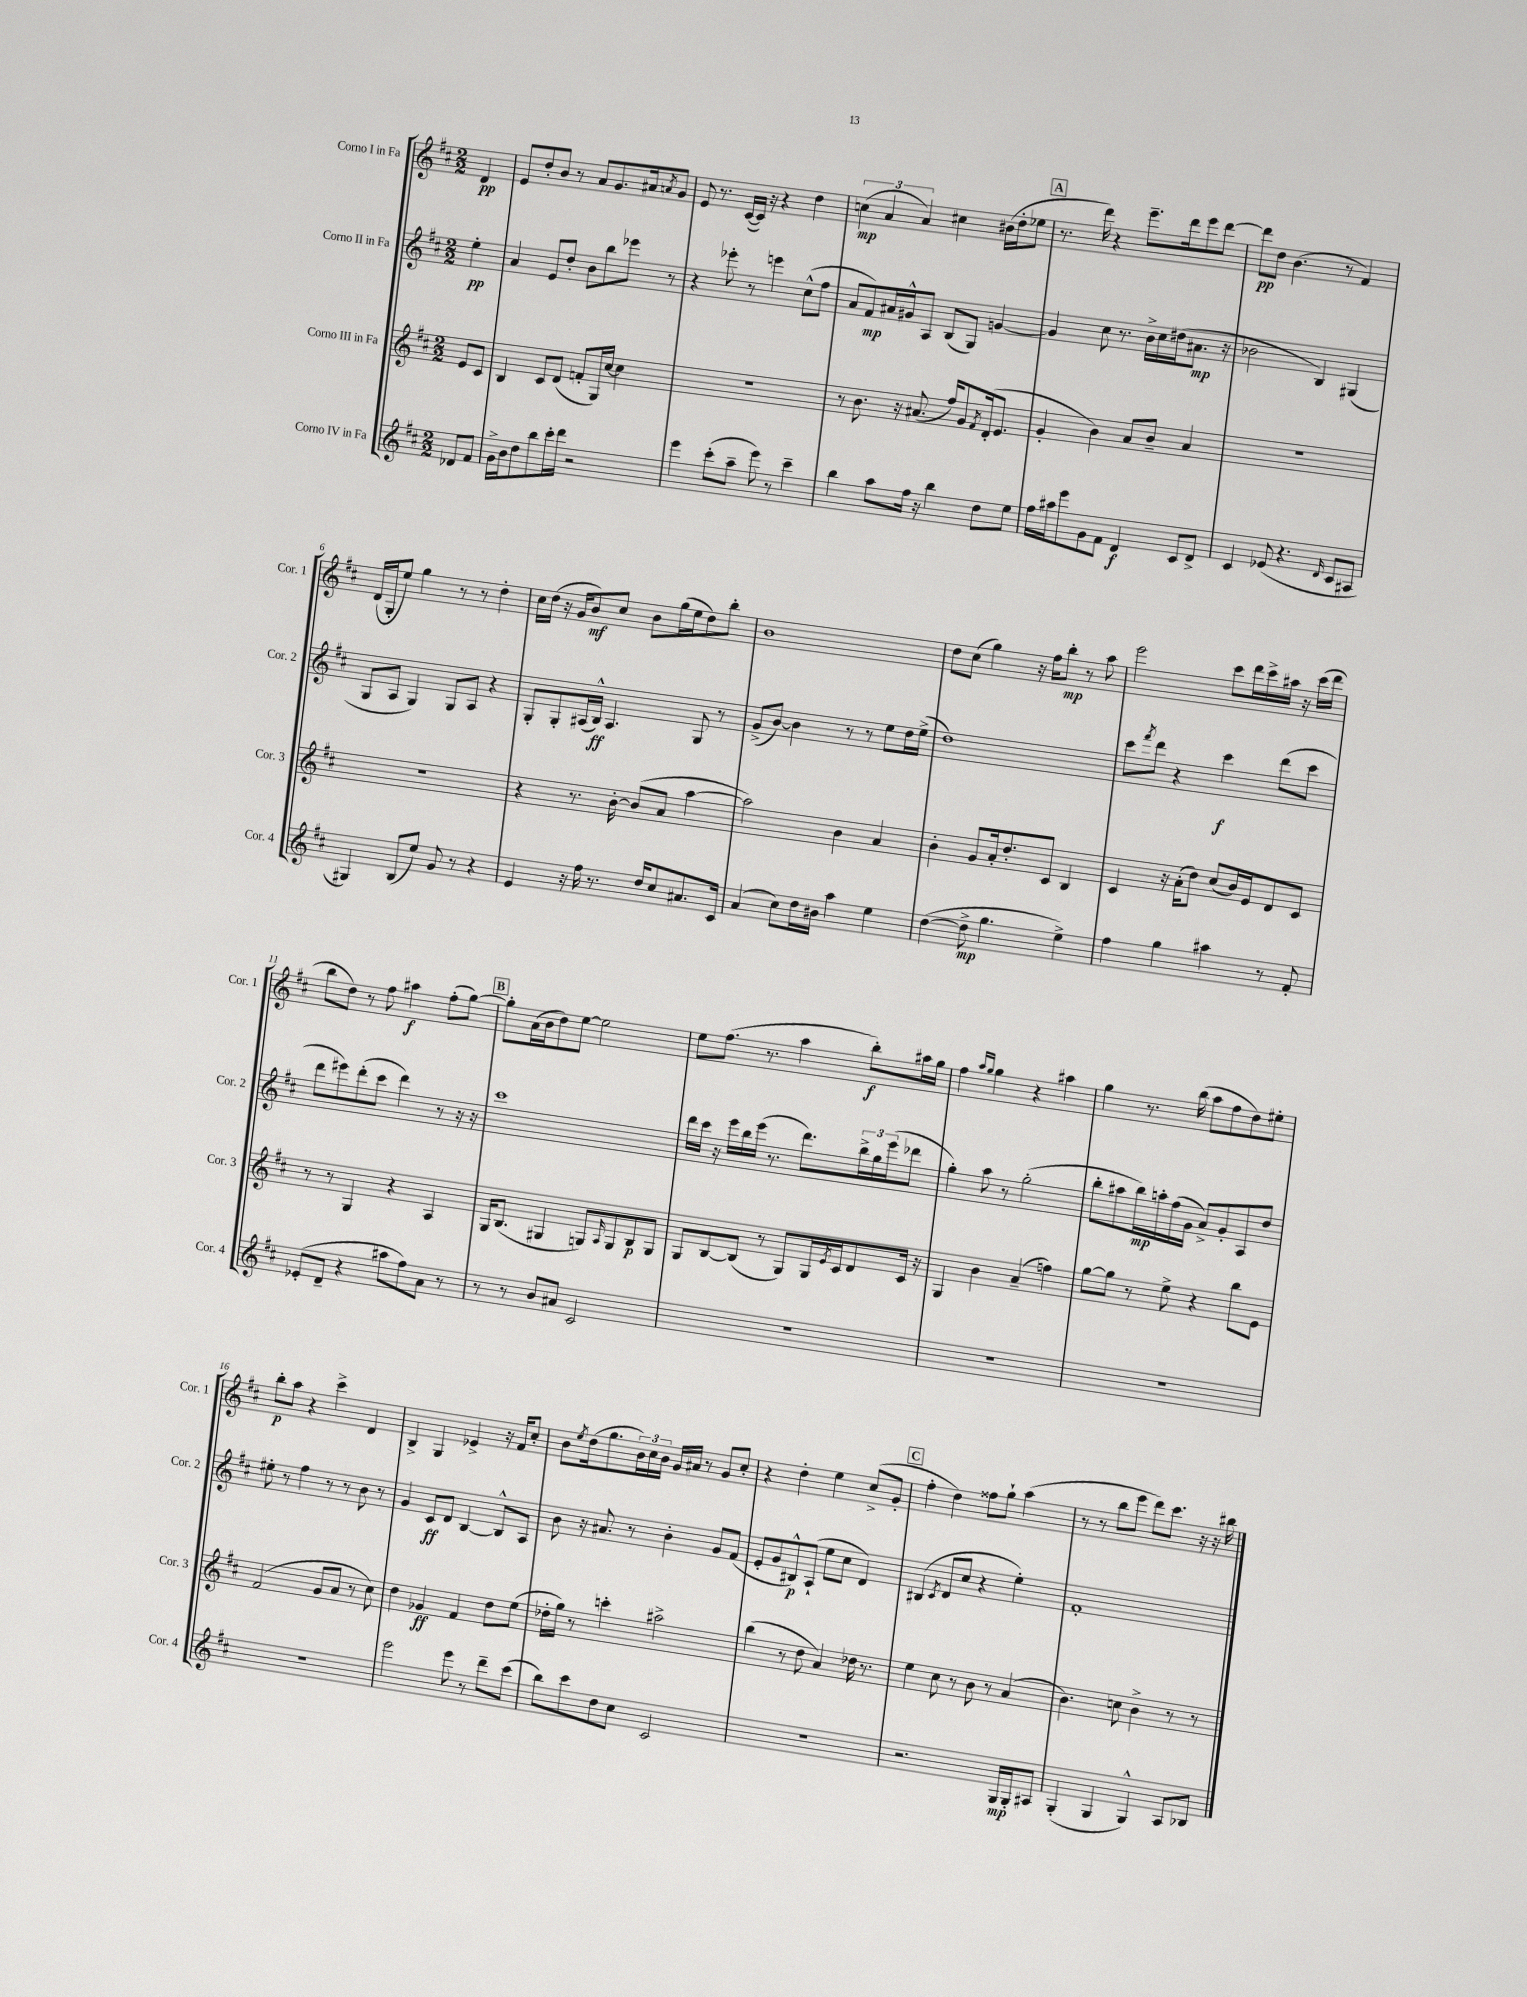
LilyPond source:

<<
\new StaffGroup <<
\new Staff = "s0" \with { instrumentName = "Corno I in Fa" shortInstrumentName = "Cor. 1" } {
    \clef treble \key d \major \numericTimeSignature \time 2/2 \partial 4
    d'4\pp |
    e'8 d''8-. b'8 r8 a'8 g'8. ais'16 \acciaccatura { a'8 } g'8 |
    e'8 r8. cis'16~( cis'16) r16 r4 d''4 |
    \tuplet 3/2 { c''4\mp( a'4 a'4) } cis''4 bis'16( d''16-. ees''8 |
    \mark \markup { \box "A" } r8. d'''16) r4 e'''8.-- d'''16 e'''8 d'''8~ |
    d'''8\pp d''8 b'4.( r8 fis'4) |
    d'16( g16-. e''8) g''4 r8 r8 d''4-. |
    cis''16 d''16( r16 g'16 b'8\mf) cis''8 b'8 g''16( e''16 d''8) b''8-. |
    b'1 |
    d''8 cis''8( g''4) r16 fis''16 b''8-.\mp r8 a''8 |
    e'''2 cis'''8 d'''16 cis'''16-> ais''16 r16 cis'''16( d'''16 |
    b''8 d''8) r8 fis''8 ais''4\f fis''8-.( g''8~) |
    \mark \markup { \box "B" } g''8-. a'16( b'16 d''8) e''8~ e''2 |
    e''8 fis''8.( r8. a''4 b''8-.\f) ais''16 g''16 |
    fis''4 \grace { a''16 g''16 } g''4 r4 ais''4 |
    g''4 r8. b''16( a''8 fis''8 d''8) eis''8-. |
    b''8-.\p a''8 r4 cis'''4-> d'4 |
    b4-> g4 ees'4-> r16 fis'16 cis''8-. |
    b'8 \acciaccatura { e''8 } d''16( g''8. \tuplet 3/2 { b'16) cis''16 b'16 } g'16 ais'16 r8 g'8 cis''8-. |
    r4 d''4-. e''4 cis''8->( g'8-. |
    \mark \markup { \box "C" } fis''4-. d''4) fisis''8 g''8-! a''4( |
    r8 r8 b''8 e'''8 d'''8) cis'''8. r16 r16 bis''16 \bar "|." |
}
\new Staff = "s1" \with { instrumentName = "Corno II in Fa" shortInstrumentName = "Cor. 2" } {
    \clef treble \key d \major \numericTimeSignature \time 2/2 \partial 4
    e''4-.\pp |
    a'4 e'8 d''8-. b'8 b''8 ees'''8 r8 |
    r4 ees'''8-. r8 e'''4 cis''8-^( fis''8 |
    a'8 fis'8\mp) ais'16 gis'16-^ a8 b8( g8) g'4~ |
    \mark \markup { \box "A" } g'4 cis''8 r8. b'16-> cis''16 dis''16( ais'8.\mp r16 |
    bes'2 b4) gis4( |
    g8 a8 g4) g8 a8 r4 |
    g8-. g8-. ais16( b16-^\ff) ais4. g8 r8 |
    g'8->( b'8~) b'4 r8 r8 e''8 d''16 e''16->( |
    d''1) |
    cis'''8 \acciaccatura { fis'''8 } d'''8 r4 cis'''4\f d'''8( cis'''8 |
    d'''8 eis'''8) d'''8-.( cis'''8 d'''4) r8 r16 r16 |
    \mark \markup { \box "B" } cis'''1 |
    d'''16 cis'''16 r16 e'''16 b''16 e'''16( r8. d'''8.) \tuplet 3/2 { b''16-> g''16 e'''16( } des'''8 |
    g''4-.) a''8 r8 g''2-.( |
    b''8-. ais''8 b''16\mp) a''16-. fis''16( g'16 a'8->) g'8-. a8 d''8 |
    eis''8-. r8 fis''4 r8 r8 b'8 r8 |
    g'4 cis'8\ff d'8 b4~ b8-^ a8 |
    b'8 r16 ais'8. r8 b'4-. g'8 fis'8( |
    e'8-. g'8 bis8-^\p) a8-!( e''8 cis''8 d'4) |
    \mark \markup { \box "C" } bis4( \acciaccatura { cis'8 } d'8 cis''8 r4 e''4-.) |
    fis'1-. \bar "|." |
}
\new Staff = "s2" \with { instrumentName = "Corno III in Fa" shortInstrumentName = "Cor. 3" } {
    \clef treble \key d \major \numericTimeSignature \time 2/2 \partial 4
    e'8 cis'8 |
    b4 cis'8 d'8( f'8-. g16) cis''16~ cis''4 |
    r1 |
    r8 b'8. r16 ais'8.( fis''16) g'8 \acciaccatura { fis'8 } d'16-.( e'8. |
    \mark \markup { \box "A" } g'4-. b'4) a'8 b'8-- a'4 |
    r1 |
    r1 |
    r4 r8. b'16~-. b'8( a'8 a''4~ |
    a''2) b'4 a'4 |
    b'4-. g'8 a'16-. d''8.-. cis'8 b4 |
    cis'4 r16 a'16-.( d''8) cis''8( b'16) e'16 d'8 cis'8 |
    r8 r8 g4 r4 a4 |
    \mark \markup { \box "B" } g16 b8.( gis4 g8) \grace { a16 } g8 b8\p g8 |
    g8 b8~ b8( r8 g8) g16 \acciaccatura { e'8 } cis'16 d'8 cis'16 r16 |
    g4 b'4 a'4--( f''4) |
    g''8~ g''8 r8 e''8-> r4 b''8 e'8 |
    fis'2( g'8 a'8 r8 cis''8) |
    d''4 ges'4\ff fis'4 d''8 e''8( |
    des''16-. g''16) r8 c'''4-. ais''2-> |
    b''4( r8 d''8 a'4) des''16 r8. |
    \mark \markup { \box "C" } e''4 cis''8 r8 b'8 r8 a'4( |
    b'4.) c''8 b'4-> r8 r8 \bar "|." |
}
\new Staff = "s3" \with { instrumentName = "Corno IV in Fa" shortInstrumentName = "Cor. 4" } {
    \clef treble \key d \major \numericTimeSignature \time 2/2 \partial 4
    des'8 fis'8 |
    g'16-> b'16 d''8 b''8 cis'''16-. d'''16 r2 |
    e'''4 cis'''8-.( a''8-- e'''8) r8 cis'''4-- |
    b''4 a''8 fis''16 r16 b''4 d''8 e''8 |
    \mark \markup { \box "A" } fis''16 ais''16 e'''8 g'8 fis'8 d'4\f cis'8 d'8-> |
    cis'4 ees'8( r4. \grace { d'16 } cis'8 ais8 |
    gis4) b8( e''8) g'8 r8 r4 |
    e'4 r16 fis''16 r8. d''16 cis''8 ais'8. cis'16 |
    a'4( cis''8) d''16 bis'16 a''4 e''4 |
    d''4~( d''8->\mp g''4. e''4->) |
    fis''4 g''4 ais''4 r8 fis'8-. |
    ees'8-.( d'8-- r4 ais''8 fis''8) a'8 r8 |
    \mark \markup { \box "B" } r8 r8 b'8 ais'8 cis'2 |
    R1 |
    R1 |
    R1 |
    R1 |
    e'''2 e'''8 r8 d'''8-- cis'''8( |
    b''8) cis'''8 d''8 cis''8 cis'2 |
    R1 |
    \mark \markup { \box "C" } r2. g16\mp g16-. ais8 |
    g4-.( g4 g4-^) a8 bes8 \bar "|." |
}
>>
>>
